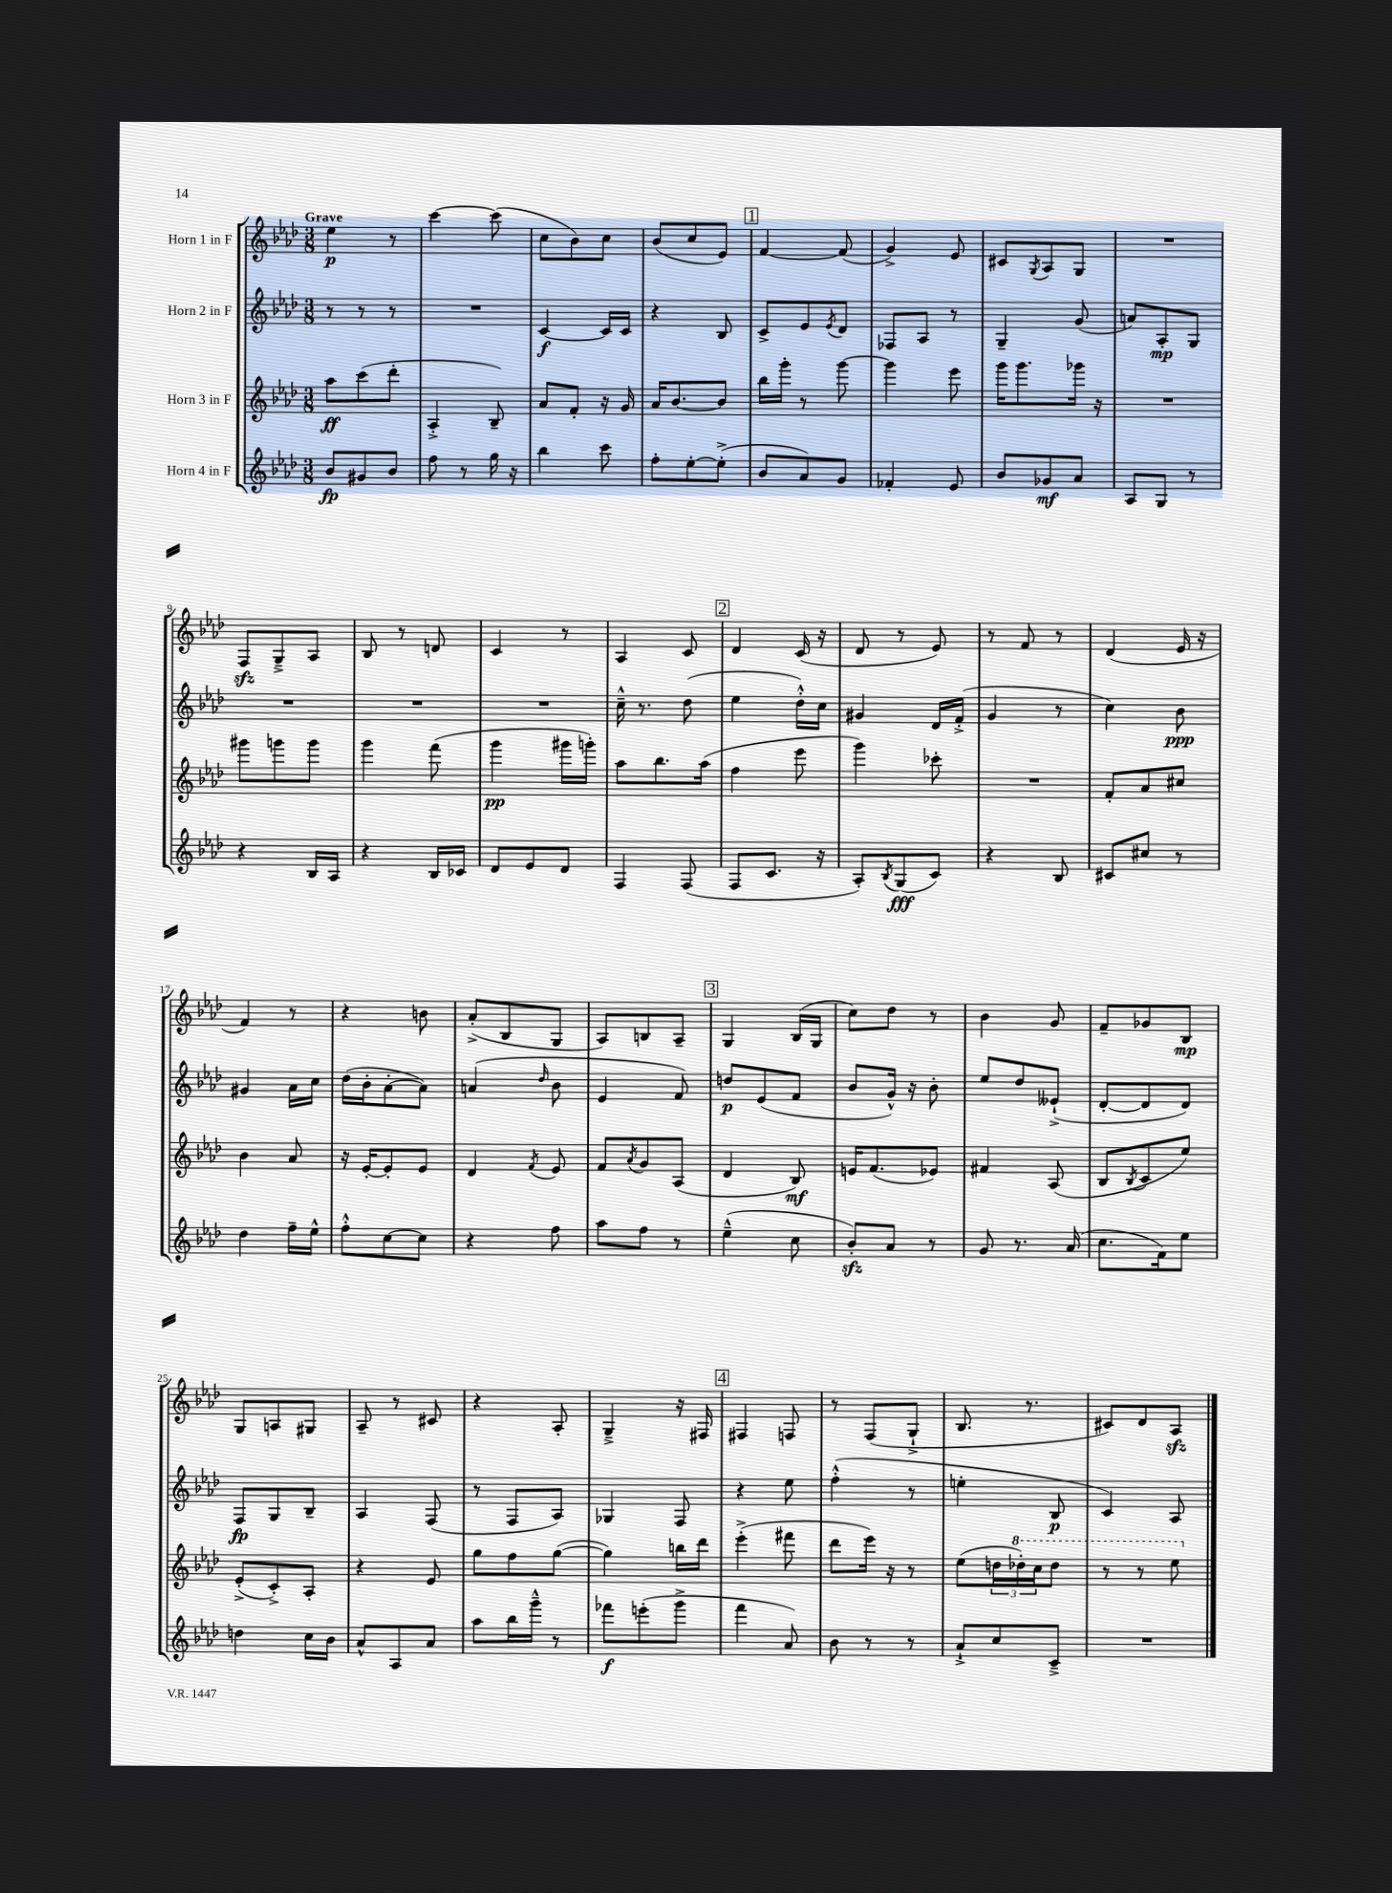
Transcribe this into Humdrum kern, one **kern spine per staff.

**kern	**kern	**kern	**kern
*staff4	*staff3	*staff2	*staff1
*clefG2	*clefG2	*clefG2	*clefG2
*k[b-e-a-d-]	*k[b-e-a-d-]	*k[b-e-a-d-]	*k[b-e-a-d-]
*M3/8	*M3/8	*M3/8	*M3/8
8b-/L	8aa-\L	8r	4ee-\
8g#/	(8ccc\	8r	.
8b-/J	8ddd-'\J	8r	8r
=	=	=	=
8ff\	4A-'^/	4.r	[4ccc\
8r	.	.	.
16gg\	8B-~/)	.	(8ccc\]
16r	.	.	.
=	=	=	=
4bb-\	8a-/L	[4c/	8cc\L
.	8f'/J	.	8b-\)
8ccc\	16r	16c/]LL	8cc\J
.	16g/	16c/JJ	.
=	=	=	=
8ff'\L	16a-/LK	4r	(8b-/L
.	[8.b-/	.	.
[8ee-'\	.	.	8cc/
(8ee-'^\]J	8b-/]J	8B-/	8e-/J)
=	=	=	=
8b-/L	16bb-\LL	8c^/L	[4f/
.	16ggg'\JJ	.	.
8a-/)	8r	8e-/	.
.	.	8qe-/	.
8g/J	[8ggg\	8d-/J	(8f/]
=	=	=	=
4f-'/	4ggg\]	8F-/L	4g^/)
.	.	8A-/J	.
8e-/	8eee-\	8r	8e-/
=	=	=	=
8b-/L	16ggg\LK	4G~/	8c#/L
.	8.ggg\	.	.
.	.	.	8qG/
8g-/	.	.	8A-/
8a-/J	16ggg-\Jk	(8g/	8G/J
.	16r	.	.
=	=	=	=
8A-/L	4.r	8a/L)	4.r
8G/J	.	8A-'/	.
8r	.	8G/J	.
=	=	=	=
4r	8ggg#\L	4.r	8F/L
.	8ggg\	.	8G~^/
16B-/LL	8ggg\J	.	8A-/J
16A-/JJ	.	.	.
=	=	=	=
4r	4ggg\	4.r	8B-/
.	.	.	8r
16B-/LL	(8fff\	.	8d/
16c-/JJ	.	.	.
=	=	=	=
8d-/L	4ggg\	4.r	4c/
8e-/	.	.	.
8d-/J	16ggg#\LL	.	8r
.	16ggg'\JJ)	.	.
=	=	=	=
4F/	8aa-\L	16cc~^^\	4A-/
.	.	8.r	.
.	8.bb-\	.	.
(8F/	.	(8dd-\	8c/
.	(16aa-\Jk	.	.
=	=	=	=
8F/L	4ff\	4ee-\	4d-/
8.c/J	.	.	.
.	8eee-\	16dd-'^^\LL)	(16c/
16r	.	16cc\JJ	16r
=	=	=	=
8A-'/L)	4ggg\)	4g#/	8d-/
8qB-/	.	.	.
(8G/	.	.	8r
8c/J)	8ccc-'\	16d-/LL	8e-/)
.	.	(16f'^/JJ	.
=	=	=	=
4r	4.r	4g/	8r
.	.	.	8f/
8B-/	.	8r	8r
=	=	=	=
8c#/L	8f'/L	4cc\)	(4d-/
8cc#/J	8a-/	.	.
8r	8cc#/J	8b-\	16e-/
.	.	.	16r
=	=	=	=
4dd-\	4b-\	4g#/	4f/)
16ff~\LL	8a-/	16a-\LL	8r
16ee-^^\JJ	.	16cc\JJ	.
=	=	=	=
8ff'^^\L	16r	(16dd-\LL	4r
.	[16e-'/LK	16b-'\J	.
[8cc\	8e-'/]	[8a-'\	.
8cc\]J	8e-/J	8a-\]J)	8b\
=	=	=	=
4r	4d-/	(4a/	(8a-'^/L
.	.	.	8B-/
.	8qf/	16qqdd-/	.
8ff\	8e-/	8b-\	8G/J
=	=	=	=
8aa-\L	8f/L	4e-/	8A-/L)
.	8qa-/	.	.
8ff\J	8g/	.	8B/
8r	(8A-/J	8f/)	8A-~/J
=	=	=	=
(4ee-~^^\	4d-/	8dd/L	4G/
.	.	(8e-/	.
8cc\	8B-/)	8f/J	(16B-/LL
.	.	.	16G/JJ
=	=	=	=
8b-'/L)	16e/LK	8b-/L	8cc\L)
.	(8.f/	.	.
8a-/J	.	16g^^/Jk)	8dd-\J
.	.	16r	.
8r	8e-/J)	8b-'\	8r
=	=	=	=
8g/	4f#/	8ee-/L	4b-\
8.r	.	8dd-/	.
.	(8A-/	(8e--`^/J	8g/
(16a-/	.	.	.
=	=	=	=
8.cc\L	8B-/L	[8d-'/L	8f~/L
.	8qB-/	.	.
.	8c/	8d-/]	8g-/
16f\k)	.	.	.
8ee-\J	8ee-/J)	8d-/J)	8B-/J
=	=	=	=
4dd\	(8e-'^/L	8F/L	8G/L
.	8c'^/)	8G/	8A/
16cc\LL	8A-'/J	8B-~/J	8G#/J
16b-\JJ	.	.	.
=	=	=	=
8a-^^/L	4r	4A-/	8A-~/
8A-/	.	.	8r
8a-/J	8e-/	(8F/	8c#/
=	=	=	=
8aa-\L	8gg\L	8r	4r
16bb-\L	8ff\	8F/L	.
16ggg~^^\JJ	.	.	.
8r	([8gg\J	8A-/J)	8A-'/
=	=	=	=
8fff-\L	4gg\])	4G-/	4G~^/
(8eee'\	.	.	.
8ggg^\J	16bb\LL	8F/	16r
.	16ddd-\JJ	.	16F#/
=	=	=	=
4fff\	(4eee-'^\	4r	4F#/
8a-/)	8fff#\	8ee-\	8F/
=	=	=	=
8b-\	8ddd-\L	(4ff'^^\	8r
8r	16eee-\Jk)	.	(8F/L
.	16r	.	.
8r	8r	8r	8G`^/J
=	=	=	=
8a-`^/L	(8ee-\L	4ee'\	8.B-/
8cc/	24dd\L	.	.
.	24ddd-'\)	.	.
.	.	.	8.r
.	24ccc\J	.	.
8c~^/J	8ddd-\J	8B-/	.
=	=	=	=
4.r	8r	4c/)	8c#/L)
.	8r	.	8d-/
.	8eee-\	8A-/	8A-/J
==	==	==	==
*-	*-	*-	*-
